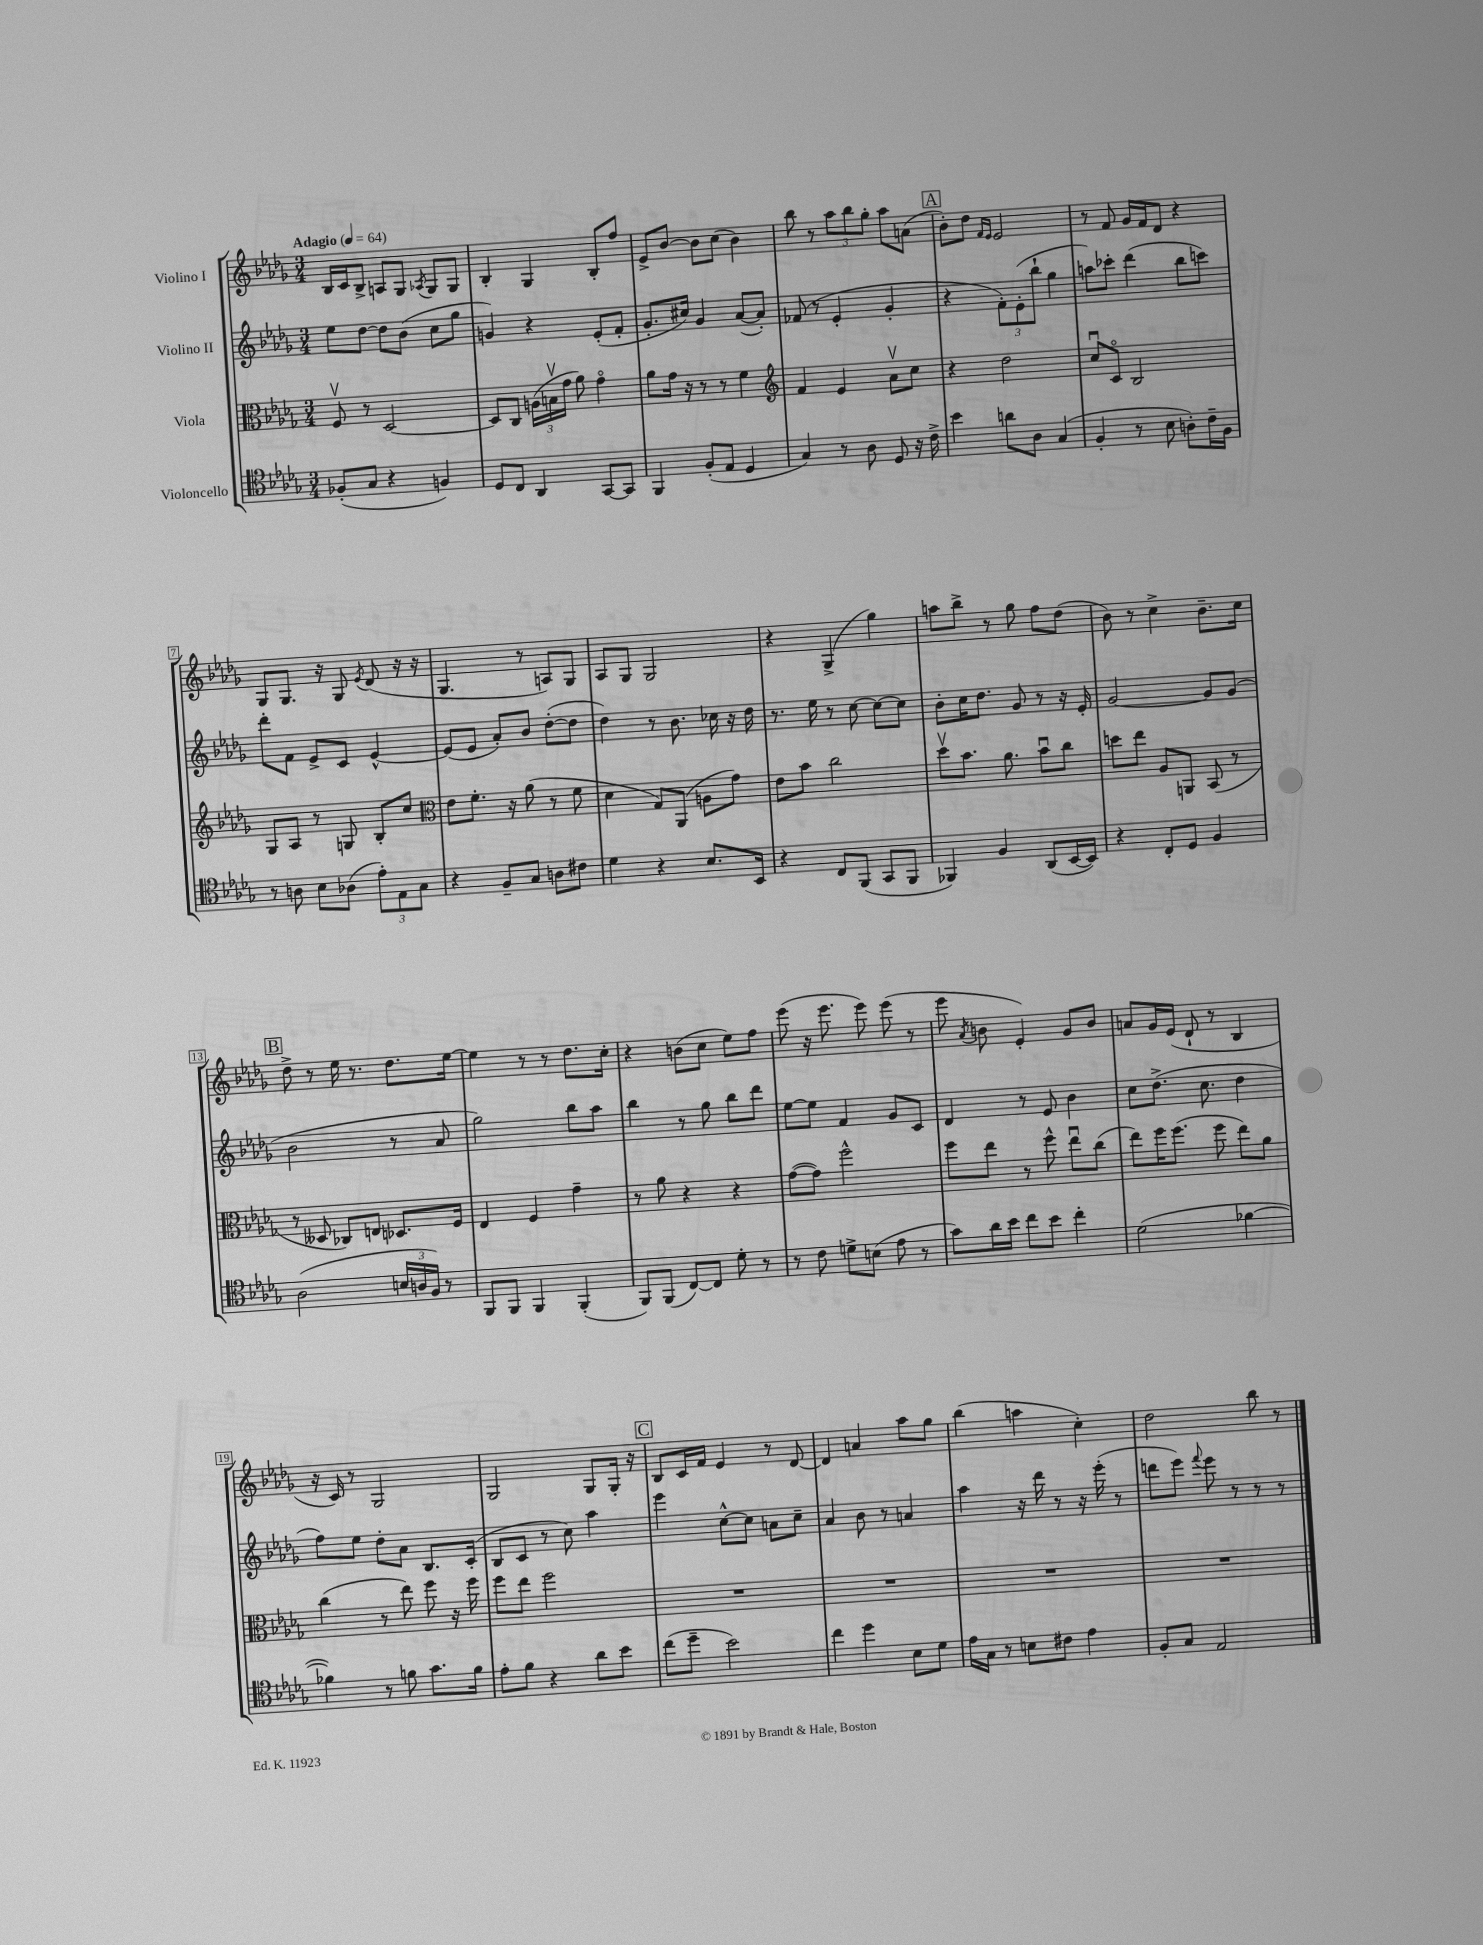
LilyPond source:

<<
\new StaffGroup <<
\new Staff = "s0" \with { instrumentName = "Violino I" } {
    \clef treble \key des \major \numericTimeSignature \time 3/4 \tempo "Adagio" 4 = 64
    \autoBeamOff bes16[ c'16 bes8]-> a8[ ges8] \acciaccatura { aes8 } ges8[ ges8] |
    bes4-. ges4 bes8[-. f''8] |
    ees'8[-> bes'8]~ bes'8[ c''8]( bes'4) |
    bes''8 r8 \tuplet 3/2 { aes''8[ bes''8 ges''8]-. } aes''8[ a'8]( |
    \mark \markup { \box "A" } bes'8[-.) des''8] \grace { f'16[ ees'16] } ees'2 |
    r8 f'8 ges'16[ f'16 des'8] r4 |
    ges8[ ges8.] r16 ges8 \acciaccatura { ees'8 } des'8( r16 r16 |
    ges4. r8 a8[) ges8] |
    aes8[ ges8] ges2 |
    r4 ges4->( ges''4) |
    a''8[ bes''8]-> r8 ges''8 f''8[ des''8]( |
    bes'8) r8 c''4-> bes'8.[-- c''16] |
    \mark \markup { \box "B" } des''8-> r8 ees''16 r8. des''8.[ ees''16]~ |
    ees''4 r8 r8 des''8.[ c''16]-. |
    r4 b'8[( c''8] ees''8[) f''8] |
    ees'''8( r16 ees'''8. ees'''8) ees'''8( r8 |
    ees'''8 \acciaccatura { aes'8 } b'8 ees'4-.) ges'8[ b'8] |
    a'8[ ges'16 ees'16]( des'8-! r8 bes4 |
    r16 c'16) r8 ges2 |
    ges2 ges8[ ges16]-. r16 |
    \mark \markup { \box "C" } bes8[ c'16 f'16] ees'4 r8 des'8~ |
    des'4 a'4 aes''8[ ges''8] |
    bes''4( a''4 c''4-.) |
    des''2 bes''8 r8 \bar "|." |
}
\new Staff = "s1" \with { instrumentName = "Violino II" } {
    \clef treble \key des \major \numericTimeSignature \time 3/4
    \autoBeamOff ees''8[ des''8]~ des''8[ bes'8]( c''8[ ges''8] |
    g'4) r4 ees'8[-.( f'8]-. |
    ges'8.[-. cis''16]) ges'4 aes'8[~( aes'8]-.) |
    fes'8( r8 ees'4-. ges'4-. |
    \mark \markup { \box "A" } r4 \tuplet 3/2 { f'8[-.) ees'8-.( bes''8]-! } ges''4 |
    a''8[) ces'''8]-. des'''4( bes''8[ c'''8]) |
    des'''8[-. f'8] ees'8[-> c'8] ees'4~-^ |
    ees'8[( ees'8] aes'8[-.) bes'8] des''8[~-.( des''8] |
    des''4) r8 bes'8. ces''16 r16 des''16 |
    r8. ees''16 r8 c''8~ c''8[~ c''8] |
    bes'8[-. c''16 des''8.] ges'8 r8 r16 ees'16-. |
    ges'2~ ges'8[ ges'8]( |
    \mark \markup { \box "B" } bes'2 r8 aes'8 |
    ges''2) bes''8[ aes''8] |
    bes''4 r8 ges''8 bes''8[ des'''8] |
    ees''8[~ ees''8] f'4 ges'8[ c'8] |
    des'4 r8 ees'8 bes'4 |
    c''8[ des''8.]->( c''8. des''4 |
    f''8[) ees''8] des''8[-. aes'8] bes8.[ c'16]-.( |
    bes8[ c'8] r8 c''8) aes''4 |
    \mark \markup { \box "C" } ees'''4 c''8[~-^ c''8] a'8[ c''8]-- |
    aes'4 bes'8 r8 a'4 |
    aes''4 r16 des'''16 r8 r16 ees'''16-.( r8 |
    d'''8[ ees'''8]) \appoggiatura { f'''8 } ees'''8 r8 r8 r8 \bar "|." |
}
\new Staff = "s2" \with { instrumentName = "Viola" } {
    \clef alto \key des \major \numericTimeSignature \time 3/4
    \autoBeamOff f8\upbow r8 des2~ |
    des8[ c8] \tuplet 3/2 { a16[( b16\upbow ges'16] } aes'8) ges'4\flageolet |
    aes'8[ ges'16] r16 r8 r8 f'4 |
    \clef treble f'4 ees'4 aes'8[\upbow c''8] |
    \mark \markup { \box "A" } r4 des''2 |
    c''8[\downbow c'8]\flageolet bes2 |
    ges8[ aes8] r8 g8 bes8[-. c''8] |
    \clef alto ees'8[ f'8.]-. r16 aes'8( r8 f'8 |
    des'4 ges8[) aes,8]( a8[ ges'8]) |
    ees'8[ bes'8] c''2 |
    des''8[\upbow bes'8.] aes'8. bes'8[\downbow c''8] |
    d''8[ ees''8] aes8[ a,8] bes,8( r8 |
    \mark \markup { \box "B" } r8 deses8 ces8[) e8] des8.[ f16] |
    ees4 f4 ges'4-- |
    r8 aes'8 r4 r4 |
    ges'8[~( ges'8]) f''2-^ |
    f''8[ ees''8] r8 f''8-^ ees''8[\downbow c''8]( |
    ees''8[) f''16 f''8.]( f''8 ees''8[) aes'8] |
    c''4( r8 ees''8) f''8 r16 f''16 |
    f''8[ ees''8] f''2 |
    \mark \markup { \box "C" } R2. |
    R2. |
    R2. |
    R2. \bar "|." |
}
\new Staff = "s3" \with { instrumentName = "Violoncello" } {
    \clef tenor \key des \major \numericTimeSignature \time 3/4
    \autoBeamOff fes8[-.( ges8] r4 f4) |
    des8[ c8] aes,4 ges,8[~ ges,8] |
    f,4 f8[-.( ees8] des4 |
    ges4) r8 aes8 des8 r16 c'16-> |
    \mark \markup { \box "A" } bes'4 a'8[ aes8] ges4( |
    f4-. r8 bes8 a8[-.) c'16-- f16] |
    r8 a8 bes8[ aes8]( \tuplet 3/2 { ees'8[-.) ees8 ges8] } |
    r4 f8[-- ges8] a8[ cis'8] |
    des'4 r4 bes8.[ bes,16] |
    r4 c8[ f,8]( ges,8[ f,8] |
    fes,4) f4 aes,8[( bes,16~ bes,16]) |
    r4 c8[-. des8] f4 |
    \mark \markup { \box "B" } aes2( \tuplet 3/2 { b16[ a16 f16]) } r8 |
    f,8[ f,8] f,4 f,4-.( |
    f,8[) f,8]( c8[~) c8] des'8-. r8 |
    r8 c'8 d'8[-> b8]( ees'8 r8 |
    ges'8[) aes'16 bes'16] c''8[ bes'8] c''4-. |
    des'2( fes'4~ |
    fes'4) r8 f'8 ges'8.[ f'16] |
    ees'8[-. f'8] r4 aes'8[ bes'8] |
    \mark \markup { \box "C" } c''8[( des''8]-- bes'2) |
    c''4 des''4 bes8[ des'8] |
    ees'16[ ges16] r8 b8[ cis'8] ees'4 |
    f8[-. ges8] ees2 \bar "|." |
}
>>
>>
\layout { \context { \Score \override BarNumber.stencil = #(make-stencil-boxer 0.1 0.3 ly:text-interface::print) } }
